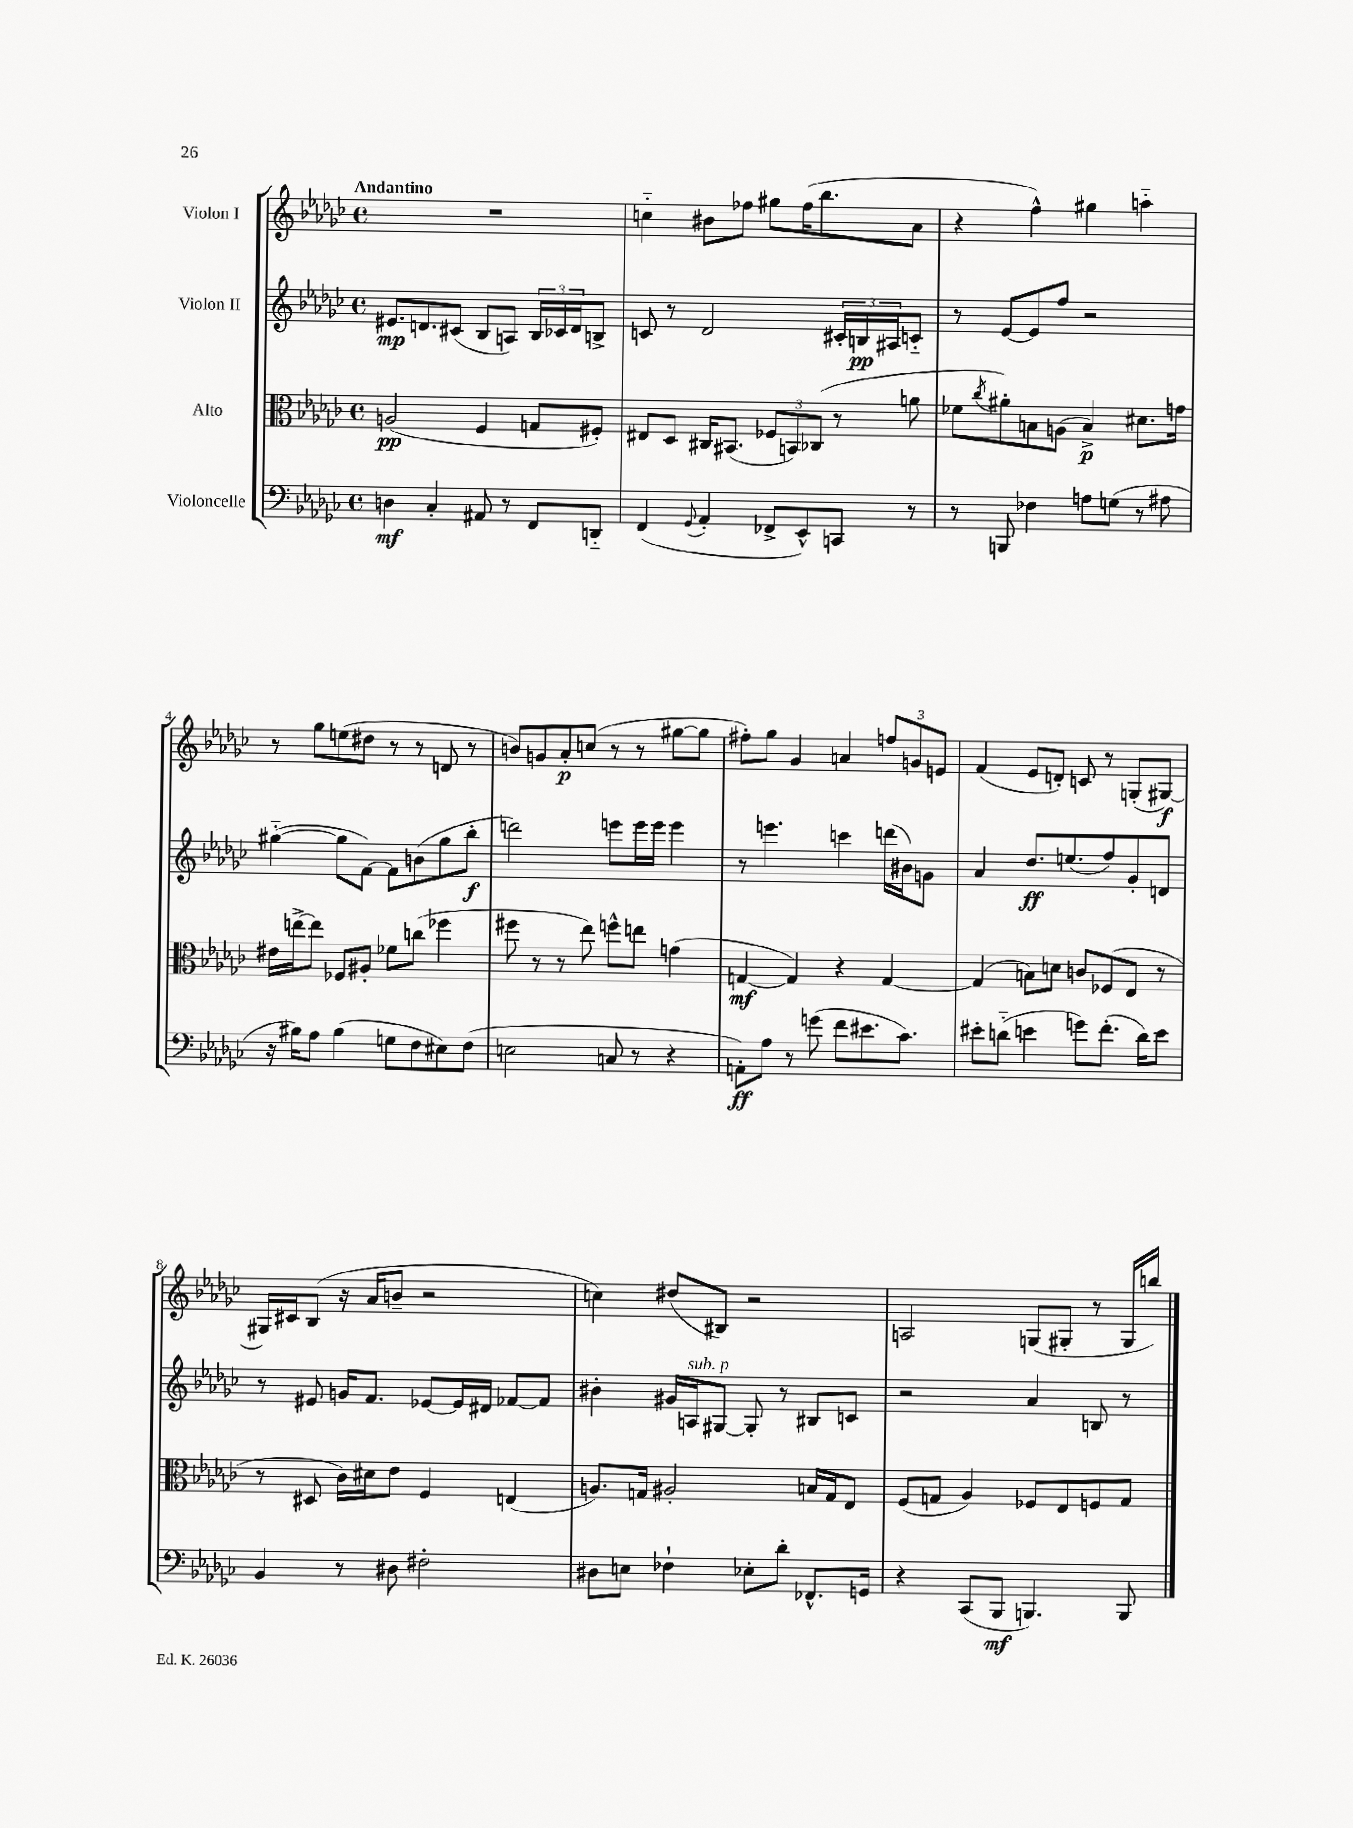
<<
\new StaffGroup <<
\new Staff = "s0" \with { instrumentName = "Violon I" } {
    \clef treble \key ges \major \defaultTimeSignature \time 4/4 \tempo "Andantino"
    R1 |
    c''4-_ bis'8 fes''8 gis''8 fes''16( bes''8. aes'8 |
    r4 f''4-^) gis''4 a''4-_ |
    r8 ges''8 e''8( dis''8 r8 r8 d'8 r8 |
    b'8) g'8 aes'8-.\p c''8( r8 r8 gis''8~ gis''8 |
    fis''8-.) ges''8 ges'4 a'4 \tuplet 3/2 { f''8 g'8 e'8 } |
    f'4( ees'8 d'8-.) c'8 r8 g8-.( gis8~\f) |
    gis16 cis'16 bes8( r16 aes'16 b'8-- r2 |
    c''4) dis''8( bis8) r2 |
    a2 g8( gis8-. r8 gis16 b''16) \bar "|." |
}
\new Staff = "s1" \with { instrumentName = "Violon II" } {
    \clef treble \key ges \major \defaultTimeSignature \time 4/4
    eis'8.\mp d'8. cis'8( bes8 a8) \tuplet 3/2 { bes16 ces'16 d'16 } b8-> |
    c'8 r8 des'2 \tuplet 3/2 { cis'16-. b16\pp ais16 } c'8-_ |
    r8 ees'8~ ees'8 f''8 r2 |
    gis''4~-_( gis''8 f'8~) f'8 b'8( gis''8 bes''8-.\f |
    d'''2) e'''8 e'''16 e'''16 e'''4 |
    r8 e'''4. c'''4 d'''16( bis'16) g'8 |
    aes'4 des''8.\ff e''8.( f''8) ges'8-. d'8 |
    r8 eis'8 g'16 f'8. ees'8~ ees'16 dis'16 fes'8~ fes'8 |
    bis'4-. gis'16 a16^\markup { \italic "sub. p" } gis8~ gis8-. r8 bis8 c'8 |
    r2 aes'4 b8 r8 \bar "|." |
}
\new Staff = "s2" \with { instrumentName = "Alto" } {
    \clef alto \key ges \major \defaultTimeSignature \time 4/4
    a2\pp( f4 g8 fis8-.) |
    eis8 des8 cis16 bis,8.( \tuplet 3/2 { fes8 b,8) ces8( } r8 a'8 |
    fes'8 \acciaccatura { ces''8 } ais'8-.) b8 a8( b4->\p) dis'8. g'16 |
    eis'16 e''16~-> e''8 fes8 ais8-. fes'8 c''8( fes''4 |
    fis''8 r8 r8 ees''8) f''8-^ e''8 g'4( |
    g4~\mf g4) r4 g4~ |
    g4( b8) d'8 c'8 fes8( ees8 r8 |
    r8 dis8 ces'16) dis'16 ees'8 f4 e4( |
    a8.) g16 ais2-. b16 g16 ees8 |
    f8( g8 aes4) fes8 ees8 f8 g8 \bar "|." |
}
\new Staff = "s3" \with { instrumentName = "Violoncelle" } {
    \clef bass \key ges \major \defaultTimeSignature \time 4/4
    d4\mf ces4-. ais,8 r8 f,8 d,8-_ |
    f,4( \appoggiatura { ges,8 } aes,4-. fes,8-> ees,8-^) c,8 r8 |
    r8 b,,8 fes4 a8 g8( r8 ais8 |
    r16 bis16) aes8 bis4( g8 f8 eis8) f8( |
    e2 c8 r8 r4 |
    a,8-.\ff) aes8 r8 g'8( f'8 eis'8. ces'8.) |
    eis'8-. d'8-_( e'4 g'8) f'8.-.( d'16) e'8 |
    bes,4 r8 dis8 fis2-. |
    dis8 e8 fes4-! ees8-. des'8-. fes,8.-^ g,16 |
    r4 ces,8( bes,,8\mf b,,4.) b,,8 \bar "|." |
}
>>
>>
